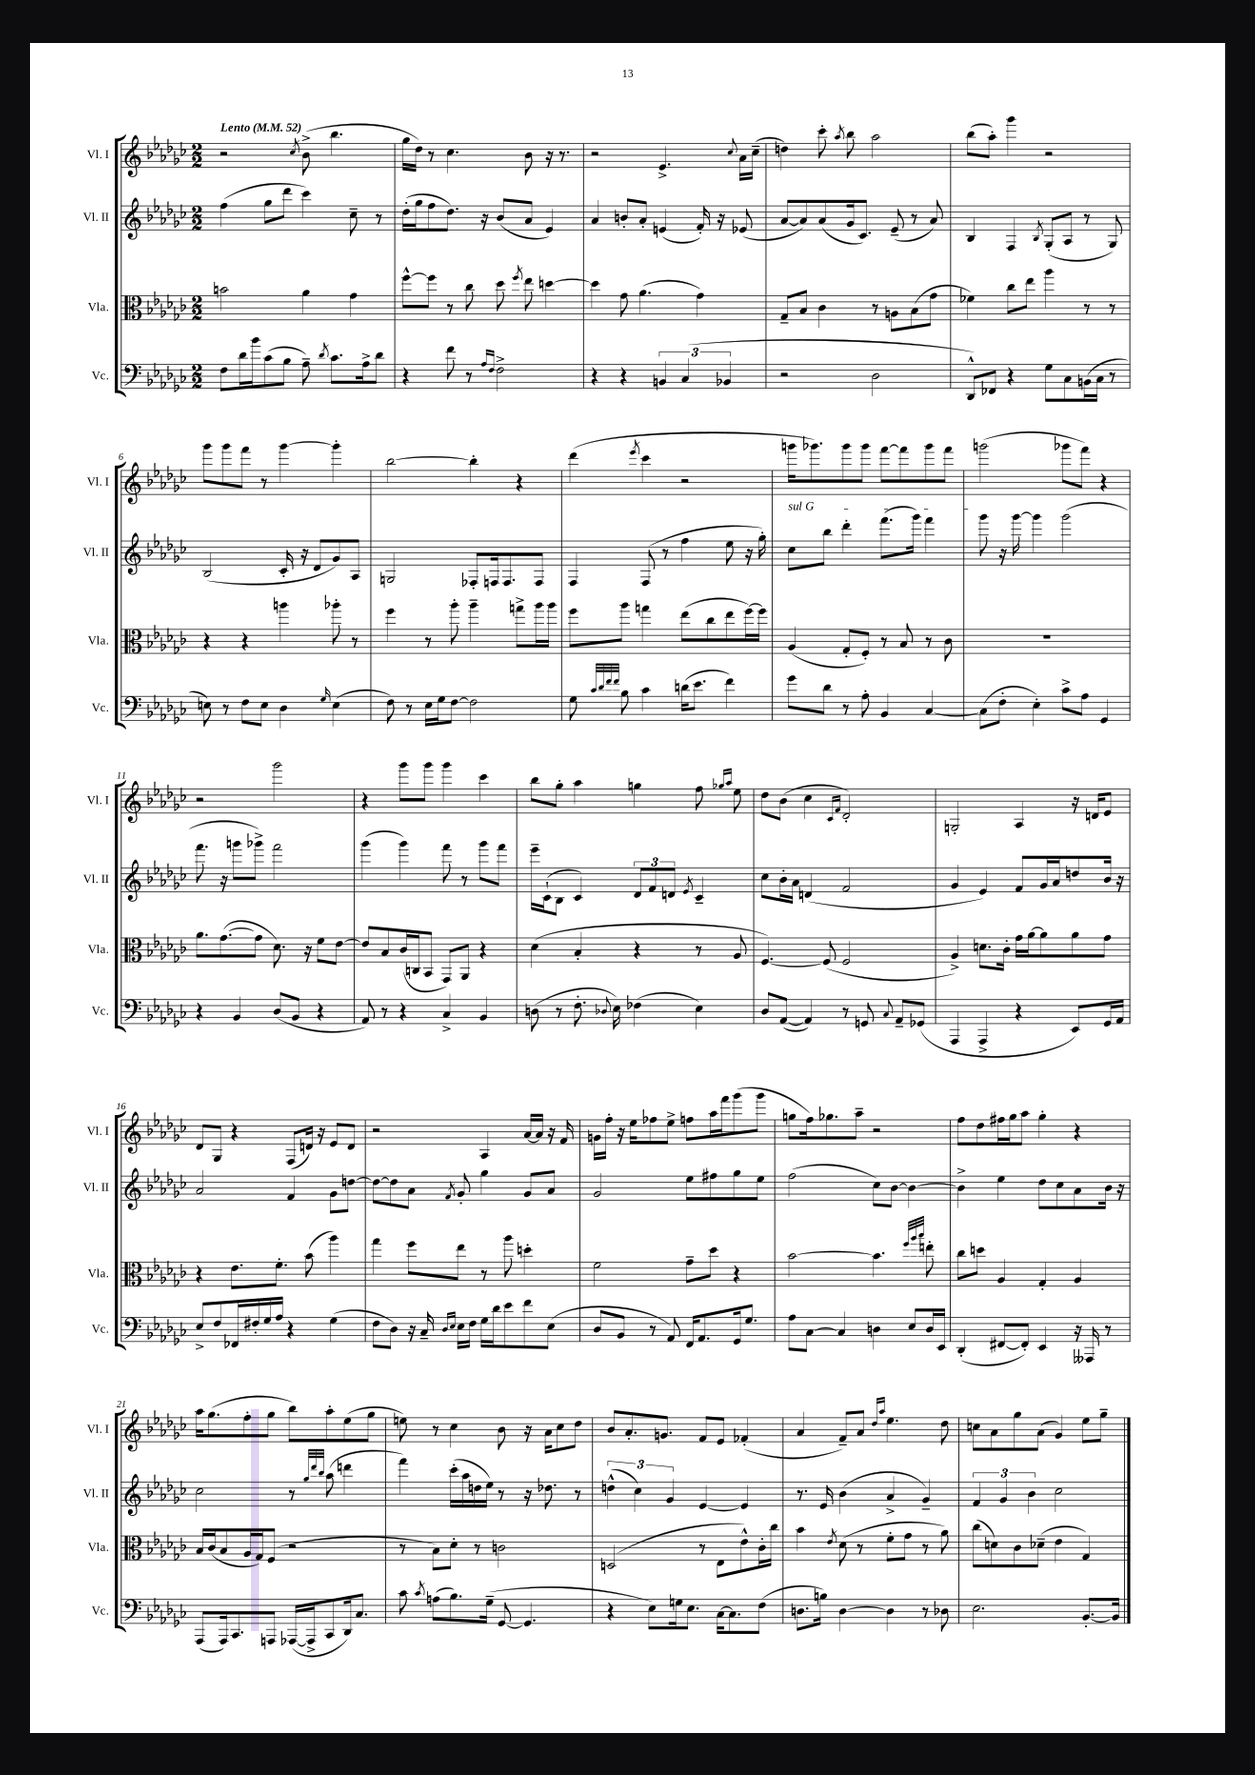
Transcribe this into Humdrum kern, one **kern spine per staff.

**kern	**kern	**kern	**kern
*staff4	*staff3	*staff2	*staff1
*clefF4	*clefC3	*clefG2	*clefG2
*k[b-e-a-d-g-c-]	*k[b-e-a-d-g-c-]	*k[b-e-a-d-g-c-]	*k[b-e-a-d-g-c-]
*M2/2	*M2/2	*M2/2	*M2/2
*MM52	*MM52	*MM52	*MM52
8F	2b	(4ff	2r
16d-	.	.	.
16b-	.	.	.
(8c-	.	8gg-	.
8B-	.	8ddd-	.
.	.	.	8qcc-
8A-~)	4a-	4ccc-)	(8b-^
8qd-	.	.	.
8.c-	.	.	4.bb-
.	4g-	8cc-~	.
16A-^	.	.	.
8d-	.	8r	.
=	=	=	=
4r	[8ff^^	(16dd-'	16gg-
.	.	16gg-	16dd-)
.	8ff]	8ff	8r
8f	8r	8.dd-)	4.cc-
8r	8cc-	.	.
.	.	16r	.
16qqA-	.	.	.
16qqF	.	.	.
2F^	8dd-	(8b-	.
.	8qff	.	.
.	8ee-	8a-	8b-
.	[4dd	4e-)	16r
.	.	.	8.r
=	=	=	=
4r	4dd]	4a-	2r
4r	8g-	8b'	.
.	(4.a-	8a-'	.
6BB	.	(4e	4.e-^
(6C-	.	.	.
.	4g-)	16f')	.
.	.	16r	.
6BB-	.	.	.
.	.	.	8qqcc-
.	.	(8e-	16a-
.	.	.	(16cc-~
=	=	=	=
2r	8G-~	[8a-	4dd)
.	8B-	8a-])	.
.	4c-	(8a-	8ccc-'
.	.	.	8qaa-
.	.	16g-	8bb-
.	.	8.c-)	.
2D-	8r	.	2aa-
.	8A	(8e-~	.
.	(8B-	8r	.
.	8g-	8a-)	.
=	=	=	=
8DD-^^)	4f-)	4B-	(8bb-
8FF-	.	.	8aa-')
4r	8cc-	4F	4ggg-
.	8ee-	.	.
.	.	8qB-	.
8G-	4aa-	(8G-'	2r
8C-	.	8A-	.
(16BB	8r	8r	.
16C-	.	.	.
8r	8r	8G-)	.
=	=	=	=
8E)	4r	(2B-	8ggg-
8r	.	.	8ggg-
8F	4r	.	8fff
8E	.	.	8r
4D-	4aa	16c-'	[4ggg-
.	.	16r	.
.	.	8d-	.
16qqG-	.	.	.
(4E	8aa-'	8g-)	4ggg-']
.	8r	8A-	.
=	=	=	=
8F)	4ff	2G	[2bb-
8r	.	.	.
16E-	8r	.	.
16G-	.	.	.
[8F	8aa-'	.	.
2F]	4aa-~	8F-'	4bb-']
.	.	16F	.
.	.	8.F	.
.	8gg^	.	4r
.	16aa-	8F	.
.	16aa-	.	.
=	=	=	=
8G-	8ff	4F	(4ddd-
32qqc-	.	.	.
32qqd-	.	.	.
32qqf	.	.	.
32qqf	.	.	.
8B-	8aa-	.	.
.	.	.	8qeee-
4c-	4gg	(8F	4ccc-
.	.	8r	.
(16d	(8ee-	4ff	2r
8.e-	.	.	.
.	8cc-	.	.
4f)	8ee-	8ee-	.
.	[16ff)	16r	.
.	16ff]	16gg-')	.
=	=	=	=
8g-	(4A-	8cc-	16ggg
.	.	.	8.ggg-)
8d-	.	8bb-	.
8r	8G-'	4ddd-'	8ggg-
8A-'	8F')	.	8ggg-
4BB-	8r	(8.fff	[8fff
.	8B-	.	8fff]
.	.	16ggg-)	.
[4C-	8r	4fff	8ggg-
.	8c-	.	8fff
=	=	=	=
(8C-]	1r	8ggg-	(2ggg
8F'	.	16r	.
.	.	[16ggg-	.
4E-')	.	4ggg-]	.
8c-^	.	(2ggg-	8ggg-
8A-	.	.	8fff)
4GG-	.	.	4r
=	=	=	=
4r	8.a-	8.fff	2r
.	([8.g-	16r	.
4BB-	.	8ggg	.
.	8g-]	8ggg-^)	.
(8D-	8.d-)	2fff	2ggg-
8BB-	.	.	.
.	16r	.	.
4r	8f	.	.
.	[8e-	.	.
=	=	=	=
8AA-)	8e-]	(4ggg-	4r
8r	8B-	.	.
4r	(16c-	4ggg-)	8ggg-
.	16C	.	.
.	8BB-	.	8ggg-
4C-^	8GG-)	8fff	4ggg-
.	8AA-	8r	.
4BB-	4r	8ggg-	4ccc-
.	.	8fff	.
=	=	=	=
(8D	(4d-	16eee-~	8bb-
.	.	(16c-`	.
8r	.	8B-	8gg-'
8.F'	4B-'	4c-)	4aa-
8qqD-	.	.	.
16E-)	.	.	.
(4F-	4r	12d-	4gg
.	.	12f	.
.	.	12d	.
.	.	8qe-	.
4E-)	8r	4c-~	8ff
.	.	.	16qqgg-
.	.	.	16qqaa-
.	8A-	.	8ee-
=	=	=	=
8D-	[4.F)	8cc-	8dd-
([8AA-	.	16b-'	(8b-
.	.	16a-	.
4AA-])	.	(4d	4cc-
.	(8F]	.	.
.	.	.	16qqc-
.	.	.	16qqf
8r	2F	2f	2d-')
8GG	.	.	.
8qqC-	.	.	.
8AA-~	.	.	.
(8GG-	.	.	.
=	=	=	=
4AAA-	4A-^)	4g-	2G'
4AAA-^	8.d	4e-)	.
.	16c-'	.	.
4r	16g-	8f	4A-
.	[16a-	.	.
.	8a-]	16g-	.
.	.	16a-	.
8EE-)	8a-	8dd	16r
.	.	.	16d
16GG-	8g-	16b-	8e-
16AA-	.	16r	.
=	=	=	=
8E-^	4r	2a-	8d-
8F	.	.	8G-
16FF-	8.e-	.	4r
16F#'	.	.	.
16G-	.	.	.
16A-	8.f'	.	.
4r	.	4f	(8F
.	(8b-	.	16d)
.	.	.	16r
(4G-	4aa-)	8g-	8e-
.	.	[8dd	8d
=	=	=	=
8F	4gg-	8dd_	2r
8D-)	.	8dd]	.
16r	8ff	8a-	.
16C-~	.	.	.
16qqD-	.	.	.
16qqE-	.	8qf	.
16E-	8ee-	8g-'	.
16F	.	.	.
16G-	8r	4gg-	4A-
16d-	.	.	.
8e-	8aa-	.	.
8f	4dd'	8g-	[16a-
.	.	.	16a-]
(8E-	.	8a-	16r
.	.	.	16f
=	=	=	=
8D-	2f	2g-	16g
.	.	.	16ff'
8BB-	.	.	16r
.	.	.	16ee-
8r	.	.	8ff-
8AA-)	.	.	8ee-^
16FF	8g-~	8ee-	8ff
8.AA-	.	.	.
.	8dd-	8ff#	16aa-
.	.	.	16fff
16GG-	4r	8gg-	(8ggg-
8.G-	.	.	.
.	.	8ee-	8ggg-
=	=	=	=
8A-	[2b-	(2ff	8gg
[8C-	.	.	16ff)
.	.	.	8.gg-
4C-]	.	.	.
.	.	.	8aa-~
4D	4.b-]	8cc-)	2r
.	.	[8b-	.
8E-	.	4b-_	.
.	32qqff	.	.
.	32qqaa-	.	.
.	32qqbb-	.	.
16D	8ee'	.	.
16EE-	.	.	.
=	=	=	=
(4DD-'	8cc-	4b-^]	8ff
.	8dd	.	8dd-
[8FF#	4A-	4ee-	16ff#
.	.	.	16gg-
8FF#'])	.	.	8aa-
4EE-	4G-'	8dd-	4gg-'
.	.	8cc-	.
16r	4A-	8a-	4r
16AAA--	.	.	.
8r	.	16b-	.
.	.	16r	.
=	=	=	=
(8AAA-	16B-	2cc-	16aa-
.	(16c-	.	(8.gg-
16AAA-)	8B-	.	.
8.CC-	.	.	.
.	16A-	.	8ff'
.	16G-)	.	.
8AAA	(8F	.	8gg-
([16AAA-	2r	8r	8bb-)
16AAA-^]	.	.	.
.	.	32qqgg-	.
.	.	32qqddd-	.
.	.	32qqbb-	.
8CC-	.	(8aa-	8aa-'
16DD-)	.	4ddd	(8ee-
8.C-	.	.	.
.	.	.	8gg-
=	=	=	=
8c-	8r	4fff)	8ee)
8qc-	.	.	.
(8A	8B-)	.	8r
8.B-)	8d-'	(16ccc-'	4cc-
.	.	16aa-	.
.	8r	16dd	.
(16G-~	.	16ee-)	.
[8GG-	2c	8r	8b-
4.GG-]	.	16r	16r
.	.	8.dd-	16a-
.	.	.	8cc-
.	.	8r	8dd-
=	=	=	=
4r	(2D	(6dd^^	8b-
.	.	.	8.a-'
.	.	6cc-)	.
8E-)	.	.	.
.	.	.	8.g
.	.	6g-	.
16G	.	.	.
8.E-	.	.	.
.	8r	[4e-	8f
[16C-	8E-	.	8e-
8.C-]	.	.	.
.	8e-^^)	4e-]	(4f-'
(8F	16c-'	.	.
.	16cc-	.	.
=	=	=	=
8.D	4b-	8.r	4a-
16B)	.	16e-	.
.	8qe-	.	.
[4D	(8d-	(4b-	8f~)
.	8r	.	8a-
.	.	.	16qqdd-
.	.	.	16qqaa-
4D]	8f'	4a-^	4.ee-
.	8g-	.	.
8r	8r	4g-~)	.
8D-	8a-)	.	8dd-
=	=	=	=
2.E-	(8cc-	6f	8cc
.	8d)	.	8a-
.	.	6g-	.
.	8c-	.	8gg-
.	.	6b-	.
.	(8d-~	.	(8a-
.	4e-	2cc-	4g-)
[8.BB-'	4G-)	.	8ee-
.	.	.	8gg-~
16BB-]	.	.	.
==	==	==	==
*-	*-	*-	*-
